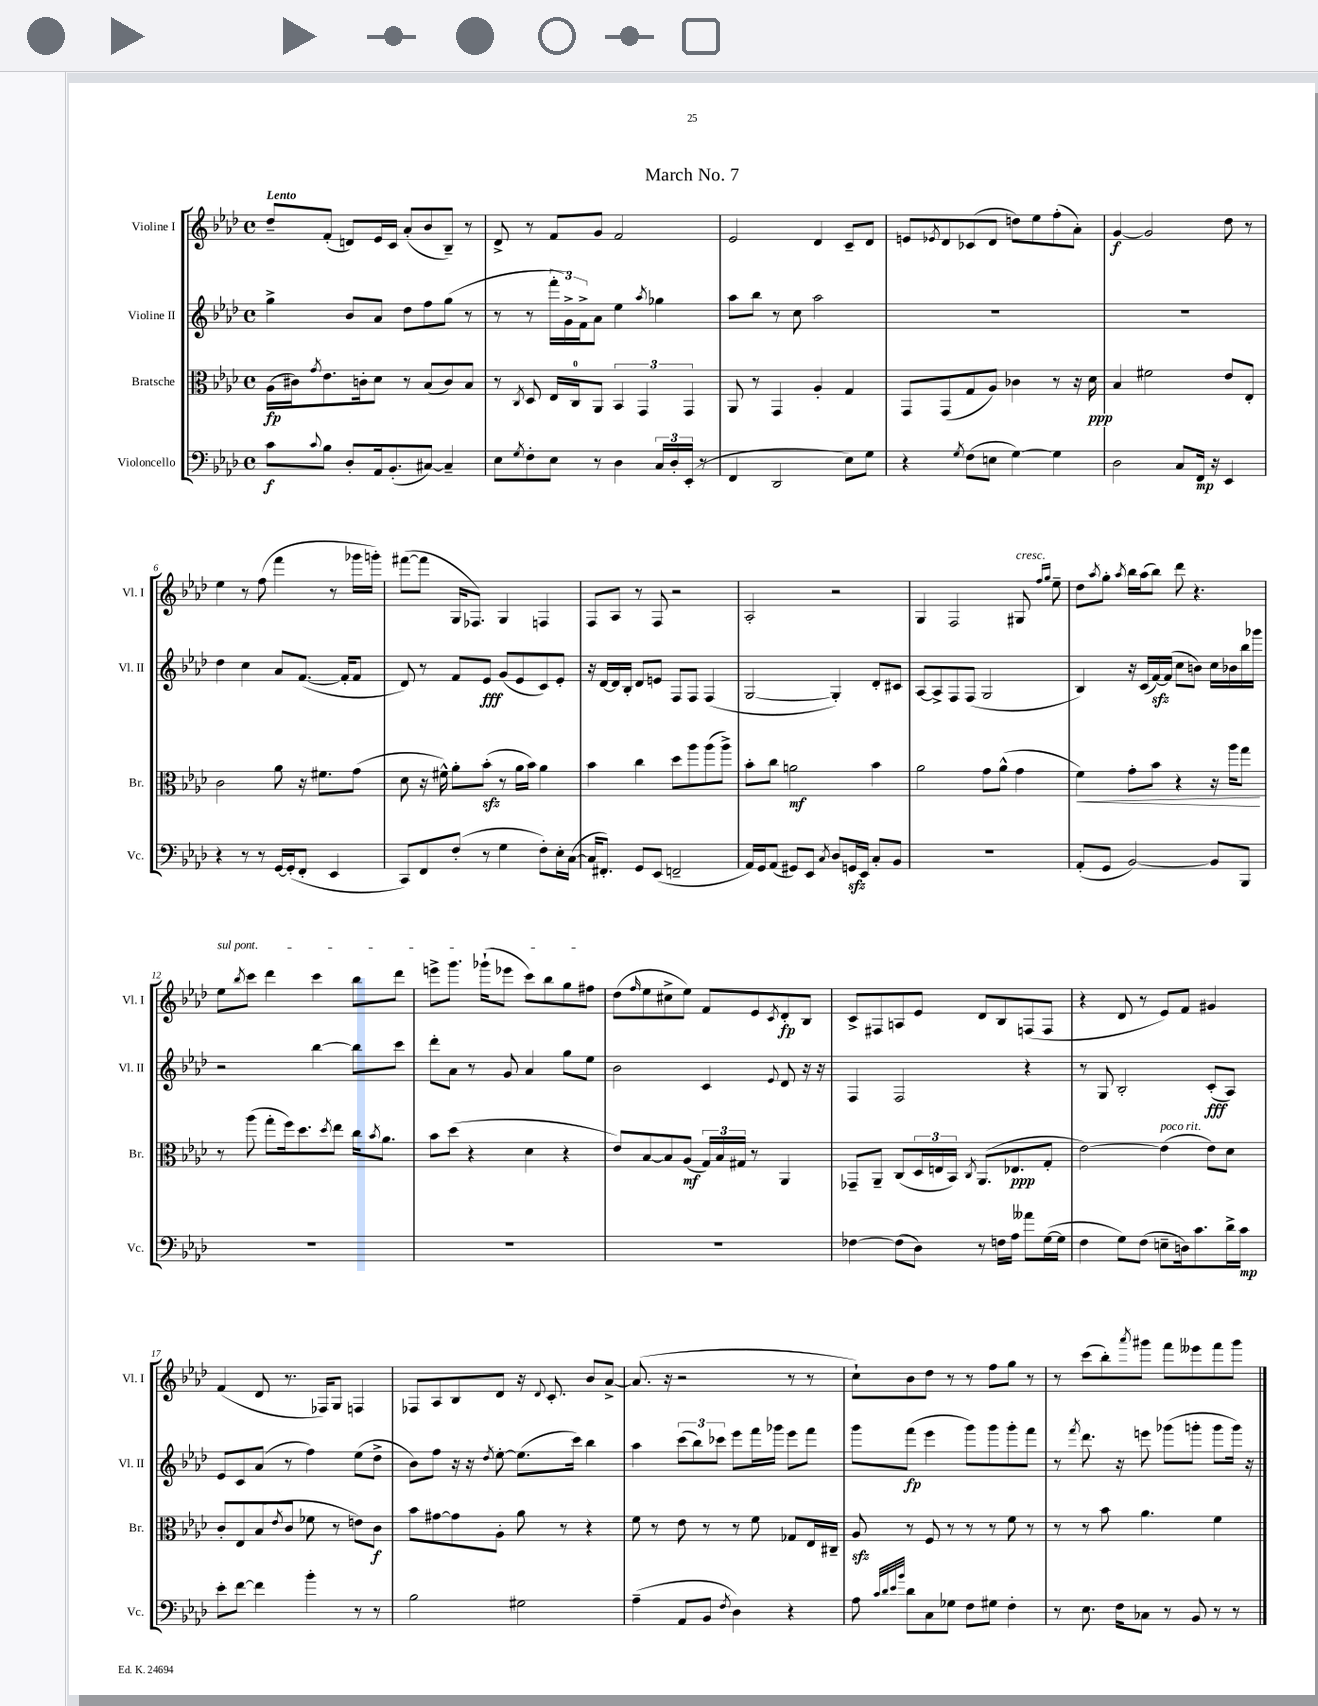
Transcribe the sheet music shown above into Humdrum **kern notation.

**kern	**dynam	**kern	**dynam	**kern	**dynam	**kern	**dynam
*part4	*part4	*part3	*part3	*part2	*part2	*part1	*part1
*staff4	*staff4	*staff3	*staff3	*staff2	*staff2	*staff1	*staff1
*I"Violoncello	*	*I"Bratsche	*	*I"Violine II	*	*I"Violine I	*
*I'Vc.	*	*I'Br.	*	*I'Vl. II	*	*I'Vl. I	*
*clefF4	*	*clefC3	*	*clefG2	*	*clefG2	*
*k[b-e-a-d-]	*	*k[b-e-a-d-]	*	*k[b-e-a-d-]	*	*k[b-e-a-d-]	*
*M4/4	*	*M4/4	*	*M4/4	*	*M4/4	*
*met(c)	*	*met(c)	*	*met(c)	*	*met(c)	*
=1	=1	=1	=1	=1	=1	=1	=1
!	!	!	!	!	!	!LO:TX:a:B:t=Lento	!
8c\L	f	(16A-\LL	fp	4gg^\	.	8dd-~/L	.
.	.	16c#X\J)	.	.	.	.	.
8qqc/	.	8qg/	.	.	.	.	.
8B-\J	.	8.e-\	.	.	.	(8f'/J	.
8D-'/L	.	.	.	8b-/L	.	8dn/L)	.
.	.	16cn'\k	.	.	.	.	.
16AA-/k	.	8d-\J	.	8a-/J	.	16e-/L	.
(8.BB-'/	.	.	.	.	.	16c/JJ	.
.	.	8r	.	8dd-\L	.	(8a-'/L	.
[8C#X/J)	.	(8B-/L	.	8ff\	.	8b-/	.
4C#~/]	.	8c/)	.	(8gg\J	.	8B-~/J)	.
.	.	8B-/J	.	8r	.	8r	.
=2	=2	=2	=2	=2	=2	=2	=2
8E-\L	.	8r	.	8r	.	8d-^/	.
8qG/	.	8qC/	.	.	.	.	.
8F'\	.	8D-/	.	8r	.	8r	.
8E-\J	.	16E-/LL	.	24fff'\LL	.	8f/L	.
.	.	.	.	24g^\)	.	.	.
.	.	16C/J	.	.	.	.	.
.	.	.	.	24f^\J	.	.	.
8r	.	8AA-/J	.	8a-\J	.	8g/J	.
4D-\	.	6BB-/	.	4ee-\	.	2f/	.
.	.	6GG/	.	.	.	.	.
.	.	.	.	8qaa-/	.	.	.
24C/LL	.	.	.	4gg-X\	.	.	.
24D-'/	.	.	.	.	.	.	.
(24EE-'/JJ	.	6GG/	.	.	.	.	.
8r	.	.	.	.	.	.	.
=3	=3	=3	=3	=3	=3	=3	=3
4FF/	.	8AA-/	.	8aa-\L	.	2e-/	.
.	.	8r	.	8bb-\J	.	.	.
2DD-/	.	4GG/	.	8r	.	.	.
.	.	.	.	8cc\	.	.	.
.	.	4A-'/	.	2aa-\	.	4d-/	.
8E-\L)	.	4G/	.	.	.	8c~/L	.
8G\J	.	.	.	.	.	8d-/J	.
=4	=4	=4	=4	=4	=4	=4	=4
4r	.	8GG/L	.	1r	.	8en/L	.
.	.	.	.	.	.	8qe-X/	.
.	.	(8GG/	.	.	.	8d-/	.
8qG/	.	.	.	.	.	.	.
(8F\L	.	8G/	.	.	.	(8c-X/	.
8En\J	.	8A-/J)	.	.	.	8d-/J	.
[4G\)	.	4c-X\	.	.	.	8ddn\L)	.
.	.	.	.	.	.	8ee-\	.
4G\]	.	8r	.	.	.	(8ff'\	.
.	.	16r	.	.	.	8a-'\J)	.
.	.	16d-\	ppp	.	.	.	.
=5	=5	=5	=5	=5	=5	=5	=5
2D-\	.	4B-/	.	1r	.	[4g/	f
.	.	2f#X\	.	.	.	2g/]	.
8C/L	.	.	.	.	.	.	.
16FF/Jk	mp	.	.	.	.	.	.
16r	.	.	.	.	.	.	.
4EE-/	.	8e-/L	.	.	.	8dd-\	.
.	.	8E-'/J	.	.	.	8r	.
!!LO:LB:g=z
=6	=6	=6	=6	=6	=6	=6	=6
4r	.	2c\	.	4dd-\	.	4ee-\	.
8r	.	.	.	4cc\	.	8r	.
8r	.	.	.	.	.	(8ff\	.
[16GG/LL	.	8a-\	.	8a-/L	.	4fff\	.
(16GG'/J]	.	.	.	.	.	.	.
8FF'/J	.	16r	.	([8.f/J	.	.	.
.	.	8.f#X\L	.	.	.	.	.
4EE-/	.	.	.	.	.	8r	.
.	.	.	.	16f'/KL]	.	.	.
.	.	(8g\J	.	8f/J	.	16ggg-X\LL	.
.	.	.	.	.	.	16gggn'\JJ)	.
=7	=7	=7	=7	=7	=7	=7	=7
8CC/L)	.	8d-\	.	8d-/)	.	([8fff#X\L	.
8FF/	.	16r	.	8r	.	8fff#\J]	.
.	.	16f#X^^\)	.	.	.	.	.
(8F'/J	.	8a-'\L	.	8f/L	.	16G/KL	.
.	.	.	.	.	.	8.F-X/J)	.
8r	.	(8b-zz'\J	.	8e-/J	fff	.	.
4G\	.	8r	.	(8g/L	.	4G/	.
.	.	16a-\LL	.	8e-/	.	.	.
.	.	16b-\JJ)	.	.	.	.	.
8F'\L)	.	4a-\	.	8c/)	.	4Fn/	.
16E-'\L	.	.	.	8e-'/J	.	.	.
([16C\JJ	.	.	.	.	.	.	.
=8	=8	=8	=8	=8	=8	=8	=8
16C/KL]	.	4b-\	.	16r	.	8F/L	.
8.FF#X'/J)	.	.	.	[16d-/LL	.	.	.
.	.	.	.	16d-/]	.	8A-/J	.
.	.	.	.	16B-'/JJ	.	.	.
8GG/L	.	4cc\	.	8d-/L	.	8r	.
(8EE-/J	.	.	.	8en/J	.	8F/	.
2FFn~/	.	8dd-\L	.	8F/L	.	2r	.
.	.	8aa-\	.	8F/J	.	.	.
.	.	(8aa-\	.	(4F/	.	.	.
.	.	8aa-^\J)	.	.	.	.	.
=9	=9	=9	=9	=9	=9	=9	=9
16AA-/LL)	.	8b-'\L	.	[2G/	.	2A-'/	.
16GG/J	.	.	.	.	.	.	.
(8AA-/J	.	8cc\J	.	.	.	.	.
8GG#X/L)	.	2an\	mf	.	.	.	.
8EE-/J	.	.	.	.	.	.	.
8qC/	.	.	.	.	.	.	.
8D-/L	.	.	.	4G'/])	.	2r	.
16GGnzz/L	.	.	.	.	.	.	.
16EE-/JJ	.	.	.	.	.	.	.
8C'/L	.	4b-\	.	8d-'/L	.	.	.
8BB-/J	.	.	.	8c#X/J	.	.	.
=10	=10	=10	=10	=10	=10	=10	=10
1r	.	2a-\	.	[8A-/L	.	4G/	.
.	.	.	.	8A-^/]	.	.	.
.	.	.	.	8F/	.	2F/	.
.	.	.	.	(8F/J	.	.	.
.	.	8g\L	.	2G/	.	.	.
.	.	(8a-^^\J	.	.	.	.	.
!	!	!	!	!	!	!LO:TX:a:i:t=cresc.	!
.	.	4g\	.	.	.	8G#X/	.
.	.	.	.	.	.	16qqff/LL	.
.	.	.	.	.	.	16qqgg/JJ	.
.	.	.	.	.	.	8ee-~\	.
=11	=11	=11	=11	=11	=11	=11	=11
!	!	!	!LO:HP:b	!	!	!	!
(8AA-'/L	.	4f\)	<	4B-/)	.	8dd-\L	.
.	.	.	.	.	.	8qaa-/	.
8GG/J	.	.	.	.	.	8gg'\J	.
.	.	.	.	.	.	8qaa-/	.
[2BB-/)	.	8g'\L	.	16r	.	16bb-\LL	.
.	.	.	.	(16c/LL	.	(16aa-\J	.
.	.	8b-\J	.	[16fzz/)	.	8bb-\J)	.
.	.	.	.	(16f/JJ]	.	.	.
.	.	4r	.	8cc\L	.	8ddd-\	.
.	.	.	.	8bn\J)	.	4.r	.
8BB-/L]	.	16r	.	16cc\LL	.	.	.
.	.	16aa-\KL	.	16b-X\	.	.	.
8BBB-/J	.	8gg\J	.	16bb-\	.	.	.
.	.	.	.	16ggg-X\JJ	.	.	.
.	.	.	[	.	.	.	.
!!LO:LB:g=z
=12	=12	=12	=12	=12	=12	=12	=12
!	!	!	!	!	!	!LO:TX:a:i:t=sul pont.	!
1r	.	8r	.	2r	.	8ee-\L	.
.	.	.	.	.	.	8qbb-/	.
.	.	(8aa-\	.	.	.	8ccc\J	.
.	.	8gg'\L	.	.	.	4ddd-\	.
.	.	16ff\k)	.	.	.	.	.
.	.	8.dd-\	.	.	.	.	.
.	.	.	.	[4bb-\	.	4ccc\	.
.	.	8qdd-/	.	.	.	.	.
.	.	8ee-\J	.	.	.	.	.
.	.	16cc\KL	.	8bb-\L]	.	8bb-\L	.
.	.	8qb-/	.	.	.	.	.
.	.	8.a-\J	.	.	.	.	.
.	.	.	.	8ccc\J	.	8ddd-\J	.
=13	=13	=13	=13	=13	=13	=13	=13
1r	.	8b-\L	.	8ddd-'\L	.	8eeen^\L	.
.	.	(8dd-\J	.	8a-\J	.	8.ggg\J	.
.	.	4r	.	8r	.	.	.
.	.	.	.	.	.	(16ggg-X`\KL	.
.	.	.	.	8g/	.	8eee-X\J	.
.	.	4d-\	.	4a-/	.	8ccc\L)	.
.	.	.	.	.	.	8bb-\	.
.	.	4r	.	8gg\L	.	8gg\	.
.	.	.	.	8ee-\J	.	8ff#X\J	.
=14	=14	=14	=14	=14	=14	=14	=14
1r	.	8e-/L)	.	2b-\	.	(8dd-\L	.
.	.	.	.	.	.	16qqff/	.
.	.	[8B-/	.	.	.	8ee-\	.
.	.	8B-/]	.	.	.	8cc#X^\	.
.	.	(8A-/J	mf	.	.	8ee-\J)	.
.	.	24G/LL)	.	4c/	.	8f/L	.
.	.	24B-/	.	.	.	.	.
.	.	24G#X/JJ	.	.	.	.	.
.	.	8r	.	.	.	8e-/	.
.	.	.	.	8qqe-/	.	8qc/	.
.	.	4AA-/	.	8d-/	.	8d-'/	fp
.	.	.	.	16r	.	8B-/J	.
.	.	.	.	16r	.	.	.
=15	=15	=15	=15	=15	=15	=15	=15
[4F-X\	.	8GG-X~/L	.	4F/	.	8c^/L	.
.	.	8AA-~/J	.	.	.	8F#X/	.
(8F-\L]	.	(8C/L	.	2F/	.	8An/	.
8D-\J)	.	24D-/L	.	.	.	8e-/J	.
.	.	24En/	.	.	.	.	.
.	.	24BB-/JJ)	.	.	.	.	.
.	.	8qC/	.	.	.	.	.
8r	.	(8.AA-/L	.	.	.	8d-/L	.
16Fn\LL	.	.	.	.	.	8B-/	.
16A-\JJ	.	8.E-X/	ppp	.	.	.	.
8a--X\L	.	.	.	4r	.	(8Fn/	.
([16G\L	.	8G'/J	.	.	.	8F/J	.
16G\JJ]	.	.	.	.	.	.	.
=16	=16	=16	=16	=16	=16	=16	=16
4F\	.	[2e-\)	.	8r	.	4r	.
.	.	.	.	8G/	.	.	.
8G\L)	.	.	.	2B-'/	.	8d-/	.
(8F\J	.	.	.	.	.	8r	.
!	!	!LO:TX:a:i:t=poco rit.	!	!	!	!	!
8En~\L	.	(4e-\]	.	.	.	8e-/L)	.
16Dn\k)	.	.	.	.	.	8f/J	.
8.c\	.	.	.	.	.	.	.
.	.	8e-\L)	.	(8c'/L	fff	4g#X/	.
16d-^\L	.	8d-\J	.	8A-/J)	.	.	.
16c\JJ	mp	.	.	.	.	.	.
!!LO:LB:g=z
=17	=17	=17	=17	=17	=17	=17	=17
8e-'\L	.	8c'/L	.	8e-/L	.	(4f/	.
[8f\J	.	8E-/	.	8c/	.	.	.
4f\]	.	(8B-/	.	(8a-/J	.	8d-/	.
.	.	8qe-/	.	.	.	.	.
.	.	8c/J	.	8r	.	8.r	.
4b-'\	.	8f-X\	.	4ff\)	.	.	.
.	.	.	.	.	.	16F-X/KL)	.
.	.	8r	.	.	.	8G/J	.
8r	.	8en\L)	.	(8ee-\L	.	4Fn/	.
8r	.	8c\J	f	8dd-^\J	.	.	.
=18	=18	=18	=18	=18	=18	=18	=18
2B-\	.	8b-\L	.	8b-\L)	.	8F-X/L	.
.	.	[8g#X\	.	8ff\J	.	8A-/	.
.	.	8g#\]	.	16r	.	8B-/	.
.	.	.	.	16r	.	.	.
.	.	.	.	8qdd-/	.	.	.
.	.	8A-'\J	.	[8ee-'\	.	8d-/J	.
2G#X\	.	8a-\	.	(8.ee-\L]	.	16r	.
.	.	.	.	.	.	8qqd-/	.
.	.	.	.	.	.	8.c'/	.
.	.	8r	.	.	.	.	.
.	.	.	.	16ccc\Jk)	.	.	.
.	.	4r	.	4bb-\	.	8b-/L	.
.	.	.	.	.	.	[8a-^/J	.
=19	=19	=19	=19	=19	=19	=19	=19
(4A-~\	.	8f\	.	4aa-\	.	(8.a-/]	.
.	.	8r	.	.	.	.	.
.	.	.	.	.	.	16r	.
8AA-/L	.	8e-\	.	(12ccc\L	.	2r	.
.	.	.	.	12bb-\)	.	.	.
8BB-/J	.	8r	.	.	.	.	.
.	.	.	.	12ccc-X\J	.	.	.
8qF/	.	.	.	.	.	.	.
4D-\)	.	8r	.	8eee-\L	.	.	.
.	.	8f\	.	16fff\L	.	.	.
.	.	.	.	16ggg-X\JJ	.	.	.
4r	.	8G-X/L	.	8eee-\L	.	8r	.
.	.	16E-/L	.	8fff\J	.	8r	.
.	.	16C#X~/JJ	.	.	.	.	.
=20	=20	=20	=20	=20	=20	=20	=20
8A-\	.	8A-zz/	.	8ggg\L	.	8cc`\L)	.
32qqc/LLL	.	.	.	.	.	.	.
32qqd-/	.	.	.	.	.	.	.
32qqe-/	.	.	.	.	.	.	.
32qqb-/JJJ	.	.	.	.	.	.	.
8d-\L	.	8r	.	(8fff\J	fp	8b-\	.
8C\	.	8F/	.	4eee-\	.	8dd-\J	.
8G-X\J	.	8r	.	.	.	8r	.
8F\L	.	8r	.	8ggg\L)	.	8r	.
8G#X\J	.	8r	.	8ggg\	.	8ff\L	.
4F'\	.	8f\	.	8ggg'\	.	8gg\J	.
.	.	8r	.	8fff\J	.	8r	.
=21	=21	=21	=21	=21	=21	=21	=21
8r	.	8r	.	8r	.	8r	.
.	.	.	.	8qfff/	.	.	.
8.E-\	.	8r	.	8.ddd-\	.	(8ccc\L	.
.	.	8b-\	.	.	.	8bb-'\)	.
16F\KL	.	.	.	16r	.	.	.
.	.	.	.	.	.	8qaaa-/	.
8C-X\J	.	4.a-\	.	8eeen\	.	8ggg#X\J	.
8r	.	.	.	(8ggg-X\L	.	8fff\L	.
8BB-/	.	.	.	8gggn'\J	.	8eee--X\	.
8r	.	4f\	.	8ggg\L	.	8fff\	.
8r	.	.	.	16ggg\Jk)	.	8ggg#\J	.
.	.	.	.	16r	.	.	.
==	==	==	==	==	==	==	==
*-	*-	*-	*-	*-	*-	*-	*-
